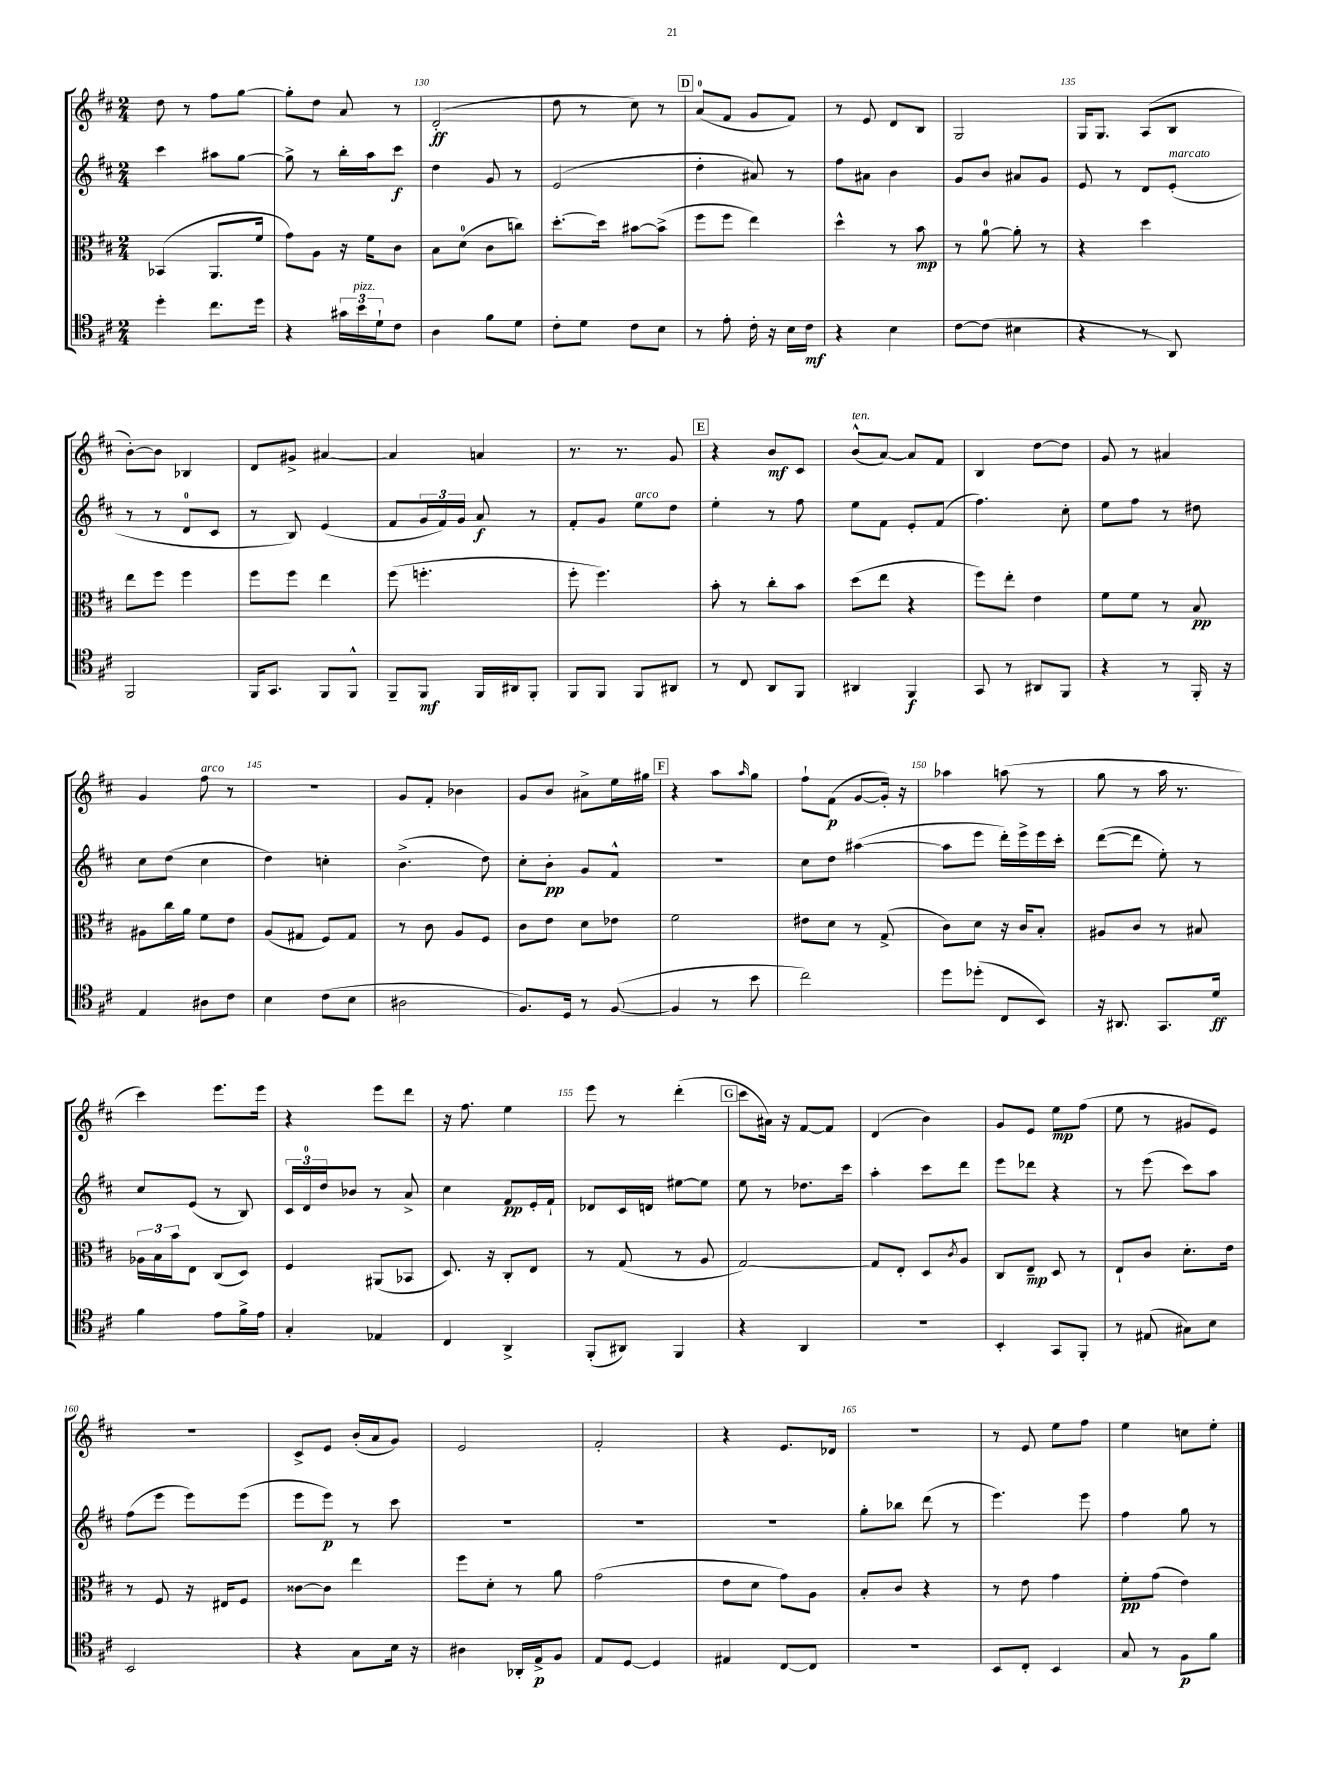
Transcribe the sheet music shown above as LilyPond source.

<<
\new StaffGroup <<
\new Staff = "s0" {
    \clef treble \key d \major \numericTimeSignature \time 2/4
    d''8 r8 fis''8 g''8~ |
    g''8-. d''8 a'8 r8 |
    d'2-.\ff( |
    d''8 r8 cis''8) r8 |
    \mark \markup { \box "D" } a'8-0( fis'8 g'8 fis'8) |
    r8 e'8 d'8 b8 |
    g2 |
    g16 g8. a8( b8 |
    b'8~-.) b'8 bes4 |
    d'8 gis'8-> ais'4~ |
    ais'4 a'4 |
    r8. r8. g'8 |
    \mark \markup { \box "E" } r4 b'8\mf cis'8 |
    b'8-^^\markup { \italic "ten." }( a'8~) a'8 fis'8 |
    b4 d''8~ d''8 |
    g'8 r8 ais'4 |
    g'4 fis''8^\markup { \italic "arco" } r8 |
    R2 |
    g'8 fis'8-. bes'4 |
    g'8 b'8 ais'8-> e''16 gis''16 |
    \mark \markup { \box "F" } r4 a''8 \grace { a''16 } g''8 |
    fis''8-! fis'8\p( g'8~ g'16-.) r16 |
    aes''4 a''8( r8 |
    g''8 r8 a''16 r8. |
    cis'''4) e'''8. e'''16 |
    r4 e'''8 d'''8 |
    r16 fis''8. e''4 |
    e'''8 r8 d'''4-.( |
    \mark \markup { \box "G" } cis'''8 ais'16) r16 fis'8~ fis'8 |
    d'4( b'4) |
    g'8 e'8 e''8\mp fis''8( |
    e''8 r8 gis'8 e'8) |
    R2 |
    cis'8-> e'8 b'16-.( a'16 g'8) |
    e'2 |
    fis'2-. |
    r4 e'8. des'16 |
    r2 |
    r8 e'8 e''8 fis''8 |
    e''4 c''8 e''8-. \bar "|." |
}
\new Staff = "s1" {
    \clef treble \key d \major \numericTimeSignature \time 2/4
    cis'''4 ais''8 g''8~ |
    g''8-> r8 b''16-. a''16 cis'''8\f |
    d''4 g'8 r8 |
    e'2( |
    \mark \markup { \box "D" } d''4-. ais'8) r8 |
    fis''8 ais'8 b'4 |
    g'8 b'8 ais'8 g'8 |
    e'8 r8 d'8 e'8-.^\markup { \italic "marcato" }( |
    r8 r8 d'8-0 cis'8 |
    r8 b8) e'4( |
    fis'8 \tuplet 3/2 { g'16 fis'16) g'16 } a'8\f r8 |
    fis'8-. g'8 e''8^\markup { \italic "arco" } d''8 |
    \mark \markup { \box "E" } e''4-. r8 fis''8 |
    e''8 fis'8 e'8-. fis'8( |
    fis''4.) cis''8-. |
    e''8 fis''8 r8 dis''8 |
    cis''8 d''8( cis''4 |
    d''4) c''4-. |
    b'4.->( d''8) |
    cis''8-. b'8-.\pp g'8 fis'8-^ |
    \mark \markup { \box "F" } r2 |
    cis''8 d''8 ais''4~( |
    ais''8 e'''8 d'''16-.) e'''16-> e'''16 cis'''16-. |
    d'''8~( d'''8 e''8-.) r8 |
    cis''8 e'8( r8 b8) |
    \tuplet 3/2 { cis'16 d'16-0 d''16 } bes'8 r8 a'8-> |
    cis''4 fis'8\pp e'16-. fis'16-! |
    des'8 cis'16 d'16 eis''8~ eis''8 |
    \mark \markup { \box "G" } e''8 r8 des''8. cis'''16 |
    a''4-. cis'''8 d'''8 |
    e'''8 des'''8 r4 |
    r8 e'''8( cis'''8) a''8 |
    fis''8( e'''8 e'''8) e'''8( |
    e'''8 e'''8\p) r8 cis'''8 |
    R2 |
    R2 |
    R2 |
    g''8-. bes''8 d'''8( r8 |
    e'''4.) e'''8 |
    fis''4 g''8 r8 \bar "|." |
}
\new Staff = "s2" {
    \clef alto \key d \major \numericTimeSignature \time 2/4
    bes,4( a,8. fis'16 |
    g'8) a8 r16 fis'16 cis'8 |
    b8 d'8-0( cis'8 c''8) |
    d''8.~-. d''16 bis'8~ bis'8->( |
    \mark \markup { \box "D" } fis''8 fis''8 e''4) |
    d''4-^ r8 b'8\mp |
    r8 a'8-0~ a'8-. r8 |
    r4 d''4 |
    e''8 fis''8 fis''4 |
    fis''8 fis''8 e''4 |
    fis''8( f''4.-. |
    fis''8-. fis''4.) |
    \mark \markup { \box "E" } b'8-. r8 cis''8-. b'8 |
    d''8( e''8 r4 |
    fis''8) e''8-. e'4 |
    fis'8 fis'8 r8 b8\pp |
    ais8 cis''16 a'16 fis'8 e'8 |
    a8( gis8 fis8) gis8 |
    r8 cis'8 a8 fis8 |
    cis'8 e'8 d'8 ees'8 |
    \mark \markup { \box "F" } fis'2 |
    eis'8 d'8 r8 g8->( |
    cis'8) d'8 r16 cis'16 b8-. |
    ais8 cis'8 r8 bis8 |
    \tuplet 3/2 { aes16 b16 b'16 } e8 cis8( d8) |
    fis4 ais,8( bes,8 |
    d8.) r16 cis8-. e8 |
    r8 g8( r8 a8 |
    \mark \markup { \box "G" } g2~) |
    g8 e8-. d8 \acciaccatura { cis'8 } a8 |
    cis8 e8--\mp d8 r8 |
    e8-! cis'8 d'8.-. e'16 |
    r8 fis8 r16 eis16 fis8 |
    cisis'8~ cisis'8 e''4 |
    fis''8 d'8-. r8 a'8 |
    g'2( |
    e'8 d'8 g'8) a8 |
    b8-. cis'8 r4 |
    r8 e'8 g'4 |
    fis'8-.\pp g'8( e'4) \bar "|." |
}
\new Staff = "s3" {
    \clef tenor \key d \major \numericTimeSignature \time 2/4
    d''4-. cis''8. d''16 |
    r4 \tuplet 3/2 { gis'16 b'16^\markup { \italic "pizz." } d'16-! } cis'8 |
    a4 fis'8 d'8 |
    cis'8-. d'8 cis'8 b8 |
    \mark \markup { \box "D" } r8 e'8-. cis'16-. r16 b16 cis'16\mf |
    r4 b4 |
    cis'8~ cis'8( bis4 |
    r4 r8 a,8) |
    fis,2 |
    fis,16 g,8. fis,8 fis,8-^ |
    fis,8-- fis,8\mf fis,16 ais,16 fis,8-. |
    fis,8 fis,8 fis,8 ais,8 |
    \mark \markup { \box "E" } r8 cis8 a,8 fis,8 |
    ais,4 fis,4\f |
    g,8 r8 ais,8 fis,8 |
    r4 r8 fis,16-. r16 |
    e4 ais8 cis'8 |
    b4 cis'8( b8 |
    ais2 |
    fis8.) d16 r8 fis8~( |
    \mark \markup { \box "F" } fis4 r8 b'8 |
    cis''2) |
    d''8 des''8-.( cis8 b,8) |
    r16 ais,8. g,8. d'16\ff |
    fis'4 e'8 fis'16-> e'16 |
    g4-. ees4 |
    cis4 a,4-> |
    fis,8-.( ais,8) fis,4 |
    \mark \markup { \box "G" } r4 a,4 |
    r2 |
    b,4-. g,8 fis,8-. |
    r8 eis8( gis8) b8 |
    b,2 |
    r4 g8 b16 r16 |
    ais4 aes,16-. e16->\p fis8 |
    e8 d8~ d4 |
    eis4 cis8~ cis8 |
    R2 |
    b,8 cis8-. b,4 |
    g8 r8 fis8\p fis'8 \bar "|." |
}
>>
>>
\layout { \context { \Score currentBarNumber = #128 \override BarNumber.break-visibility = ##(#f #t #t) barNumberVisibility = #(every-nth-bar-number-visible 5) } }
